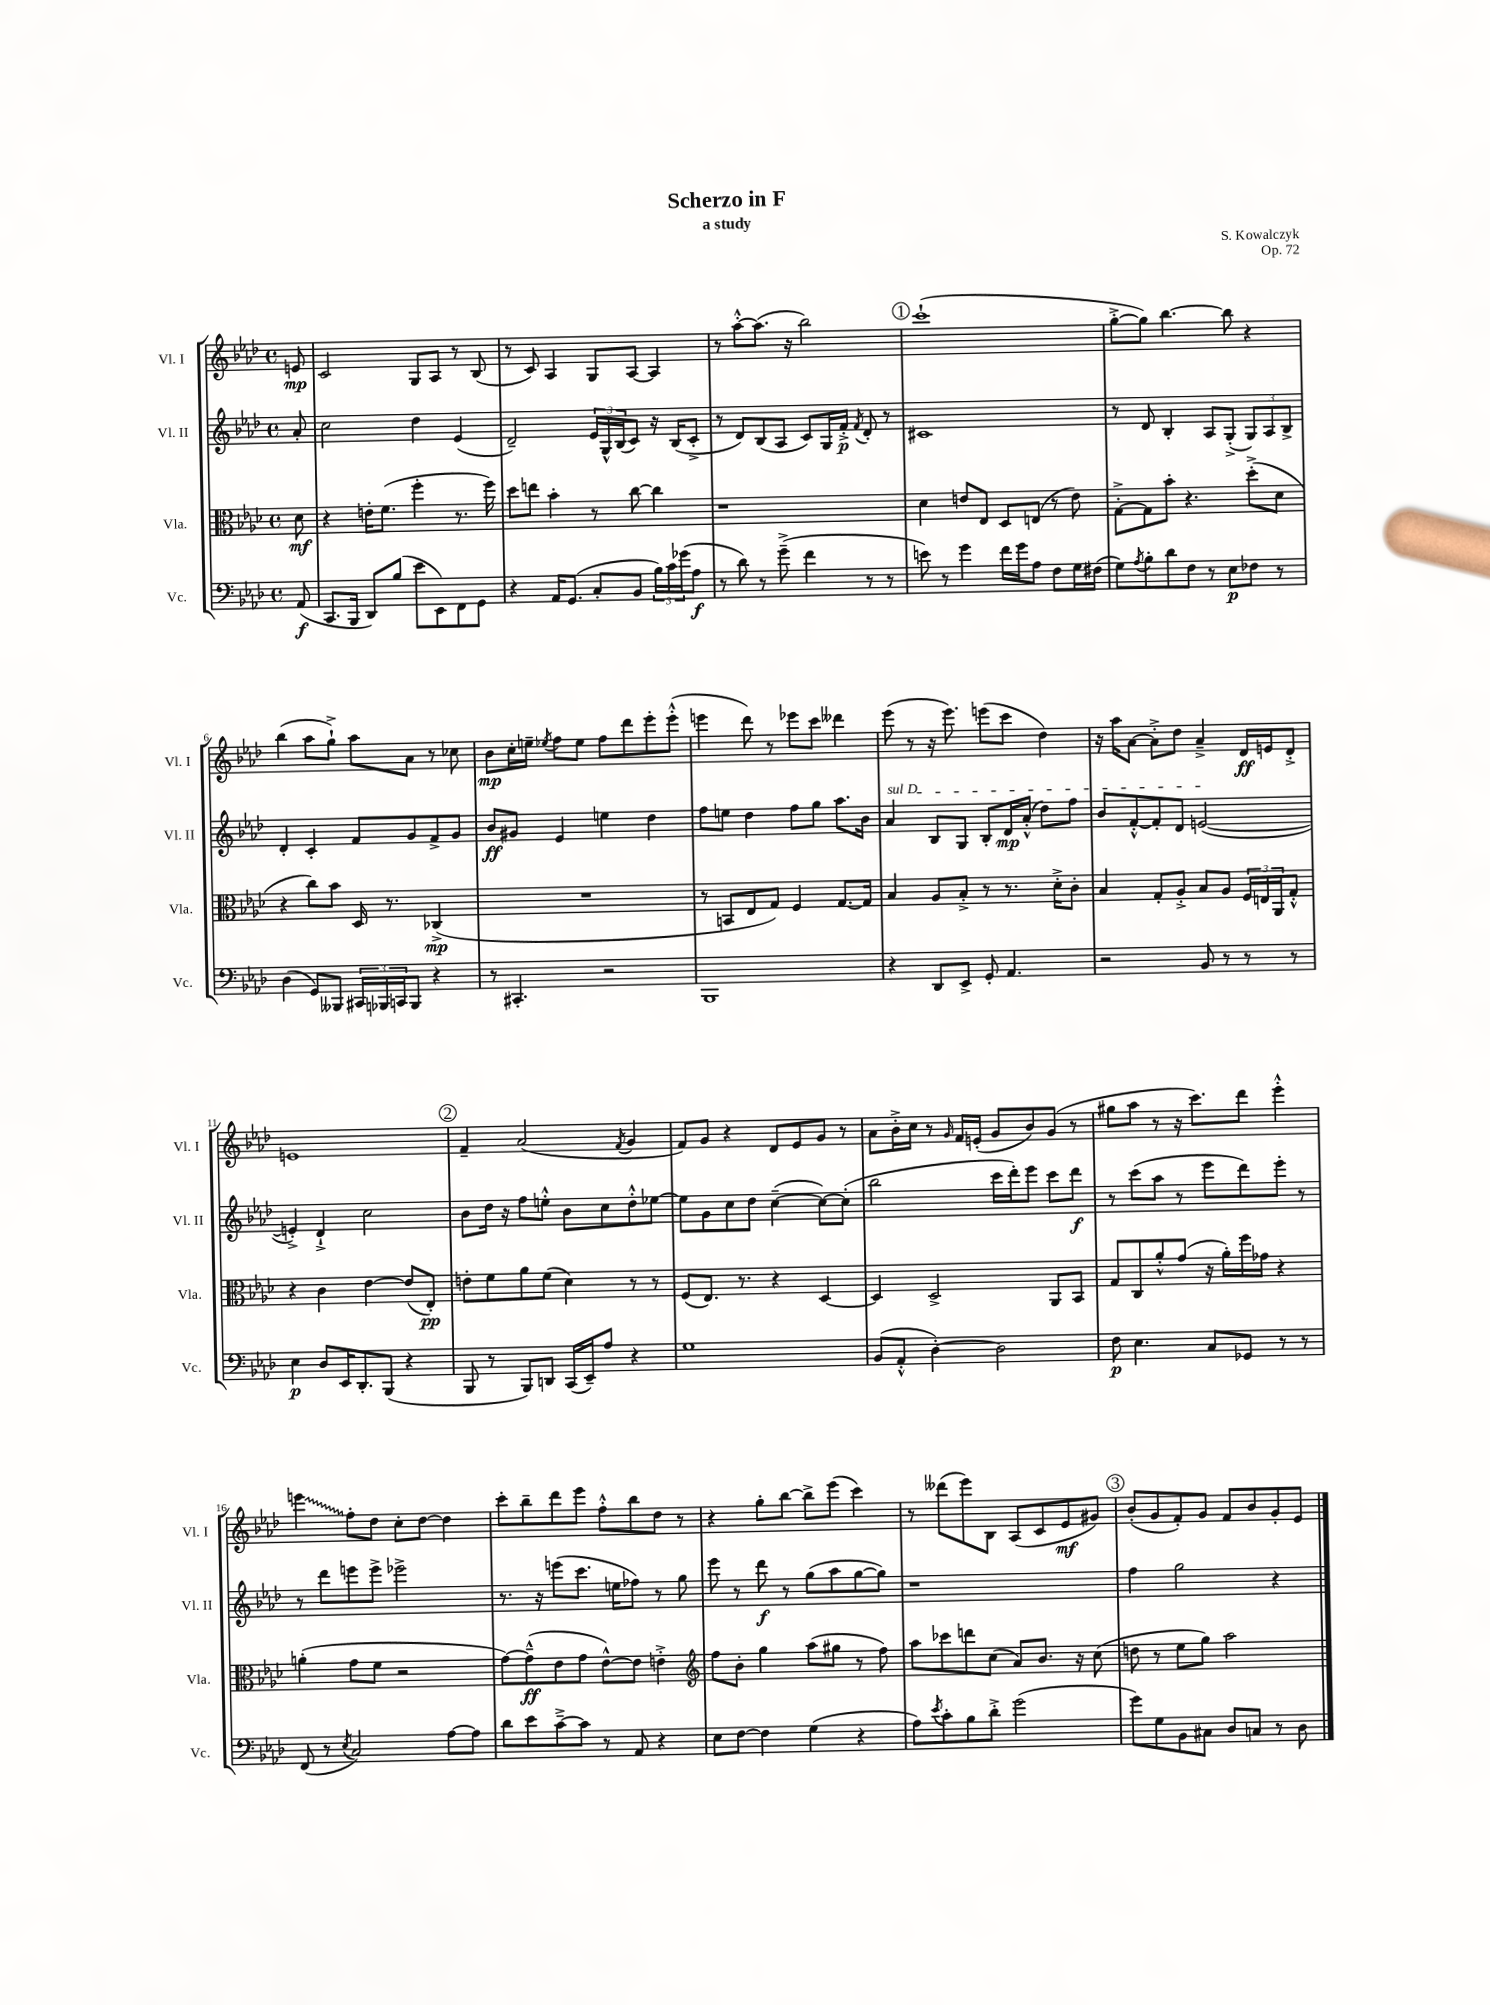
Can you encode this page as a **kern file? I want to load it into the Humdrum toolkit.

**kern	**kern	**kern	**kern
*staff4	*staff3	*staff2	*staff1
*clefF4	*clefC3	*clefG2	*clefG2
*k[b-e-a-d-]	*k[b-e-a-d-]	*k[b-e-a-d-]	*k[b-e-a-d-]
*M4/4	*M4/4	*M4/4	*M4/4
*met(c)	*met(c)	*met(c)	*met(c)
(8AA-/	8d-\	8a-'/	8e/
=	=	=	=
8.CC/L	4r	2cc\	2c/
16BBB-/Jk	.	.	.
8DD-/L)	16e'\LK	.	.
.	(8.f\J	.	.
(8B-/J	.	.	.
8e-\L	4ff'\	4dd-\	8G/L
8EE-\)	.	.	8A-/J
8FF\	8.r	(4e-/	8r
8GG\J	.	.	(8B-/
.	16ff\)	.	.
=	=	=	=
4r	8dd-\L	2d-~/)	8r
.	8ee\J	.	8c/)
16AA-/LK	4b-'\	.	4A-/
(8.GG/J	.	.	.
8C'/L	8r	24e-/LL	8G/L
.	.	24G^^/	.
.	.	(24B-/J	.
8BB-/J	[8cc\	8c/J)	[8A-/J
24B-\LL)	4cc\]	16r	4A-/]
24c\	.	.	.
.	.	(16B-/LK	.
(24g-\J	.	.	.
8A-\J	.	8c'^/J	.
=	=	=	=
8r	1r	8r	8r
8d-\)	.	8d-/L)	[8aa-'^^\L
8r	.	(8B-/	(8.aa-\]J
(8g~^\	.	8A-/J	.
.	.	.	16r
4f\	.	8c/L)	2bb-\)
.	.	16G/L	.
.	.	16f'^/JJ	.
.	.	8qf/	.
8r	.	8d-'/	.
8r	.	8r	.
=	=	=	=
8e\)	4d-\	1c#	(1ccc`
8r	.	.	.
4g\	8e/L	.	.
.	8E-/J	.	.
16f\LL	8D-/L	.	.
16g\J	.	.	.
8A-\J	(8E/J	.	.
8F\L	8r	.	.
16G\L	8e\)	.	.
(16F#\JJ	.	.	.
=	=	=	=
8G\L)	[8G'^\L	8r	[8gg'^\L
8qA-/	.	.	.
8B-'\	8G\]	8d-/	8gg\]J)
8d-\	8b-'\J	4B-'/	[4.bb-\
8F\J	4.r	.	.
8r	.	8A-/L	.
8E-\L	.	(8G'^/J	8bb-\]
8F-\J	(8dd-'^\L	12G/L)	4r
.	.	12A-/	.
8r	8d-\J	.	.
.	.	12B-^/J	.
=	=	=	=
(4D-\	4r	4d-'/	(4bb-\
8GG/L)	8cc\L)	4c'/	8aa-\L
8BBB--/J	8b-\J	.	8gg`^\J)
24CC#/LL	16D-/	8f/L	8aa-\L
24BBB-/	.	.	.
.	8.r	.	.
24CC/J	.	.	.
8BBB-/J	.	8g/	8a-\J
4r	(4C-^/	8f^/	8r
.	.	8g/J	8cc-\
=	=	=	=
8r	1r	8b-/L	8b-\L
4.CC#'/	.	8g#/J	16cc'\L
.	.	.	16ee~\JJ
.	.	.	8qee-/
.	.	4e-/	8ff\L
.	.	.	8ee-\J
2r	.	4ee\	8ff\L
.	.	.	8ddd-\
.	.	4dd-\	8eee-'\
.	.	.	(8eee-'^^\J
=	=	=	=
1BBB-	8r	8ff\L	4eee\
.	8BB/L	8ee\J	.
.	8E-/	4dd-\	8ddd-\)
.	8G/J)	.	8r
.	4F/	8ff\L	8eee-\L
.	.	8gg\J	8ccc\J
.	[8.G/L	8.aa-\L	4ddd--\
.	16G/]Jk	16b-\Jk	.
=	=	=	=
4r	4B-/	4a-/	(8eee-\
.	.	.	8r
8DD-/L	8A-/L	8B-/L	16r
.	.	.	8.eee-\)
8EE-^/J	8B-'^/J	8G/J	.
8GG'/	8r	8B-'/L	(8eee\L
4.AA-/	8.r	16d-/L	8ccc\J
.	.	(16a-'^^/JJ	.
.	.	8dd-\L)	4dd-\)
.	16d-'^\LK	.	.
.	8c'\J	8ff\J	.
=	=	=	=
2r	4B-/	8b-/L	16r
.	.	.	16aa-\LK
.	.	[8f'^^/	[8a-\J
.	8G'/L	8f'/]	8a-'^\]L
.	8A-'^/J	8d-/J	8dd-\J
8BB-/	8B-/L	([2e/	4a-~^/
8r	8A-/J	.	.
8r	24F/LL	.	16d-/LL
.	24E/	.	.
.	.	.	16e/J
.	24AA-/J	.	.
8r	8G'^^/J	.	8d-'^/J
=	=	=	=
4E-\	4r	4e'^/])	1e
8D-/L	4c\	4d-`^/	.
16EE-/K	.	.	.
8.DD-'/	.	.	.
.	[4e-\	2cc\	.
(8BBB-/J	.	.	.
4r	(8e-/]L	.	.
.	8E-'/J)	.	.
=	=	=	=
8BBB-/	8e'\L	8b-\L	4f~/
8r	8f\	16dd-\Jk	.
.	.	16r	.
8BBB-/L)	8a-\	8ff\L	(2a-/
8DD/J	(8f\J	8ee'^^\J	.
(16CC/LL	4d-\)	8b-\L	.
16EE-~/J)	.	.	.
8A-/J	.	8cc\	.
.	.	.	8qf/
4r	8r	8dd-'^^\	4g/
.	8r	[8ee-\J	.
=	=	=	=
1G	(8F/L	8ee-\]L	8f/L)
.	8.E-/J)	8g\	8g/J
.	.	8cc\	4r
.	8.r	.	.
.	.	8dd-\J	.
.	4r	([4cc~\	8d-/L
.	.	.	8e-/
.	[4D-/	8cc\_L)	8g/J
.	.	(8cc'\]J	8r
=	=	=	=
(8BB-/L	4D-/]	2bb-\	8a-\L
8AA-'^^/J	.	.	16b-'^\L
.	.	.	16cc\JJ
[4D-'\)	2D-^/	.	8r
.	.	.	16qqg/
.	.	.	16f/LL
.	.	.	(16e'/JJ
2D-\]	.	16ccc\LL	8g/L
.	.	16ddd-'\J)	.
.	.	8eee-\J	8b-/)
.	8AA-/L	8ccc\L	(8g/J
.	8BB-/J	8ddd-\J	8r
=	=	=	=
8F\	8G/L	8r	8gg#\L
4.E-\	8C/	(8ccc\L	8aa-\J
.	8a-'^^/	8aa-\J	8r
.	(8g/J	8r	16r
.	.	.	8.ccc\L)
8C/L	16r	8eee-\L	.
.	16a-'\LL)	.	.
8GG-/J	16ff\	8ddd-\)	8ddd-\J
.	16g-\JJ	.	.
8r	4r	8eee-'\J	4eee-'^^\
8r	.	8r	.
=	=	=	=
(8FF/	(4a'\	8r	4eee\
8r	.	8ddd-\L	.
8qE-/	.	.	.
2C/)	8g\L	8eee\	8ff'\L
.	8f\J	8eee^\J	8dd-\J
.	2r	2eee-^\	8cc'\L
.	.	.	[8dd-\J
[8A-\L	.	.	4dd-\]
8A-\]J	.	.	.
=	=	=	=
8d-\L	[8g\L)	8.r	8ccc'\L
8e-\	(8g~^^\]	.	8bb-~\
.	.	16r	.
[8c~^\	8e-\	(8eee\L	8ddd-\
8c\]J	8g\J	8.ccc\J	8eee-\J
8r	[8e-^^\L)	.	8ff'^^\L
.	.	16ee\LK	.
8AA-/	8e-\]J	8ff-\J)	8bb-\
4r	4e'^\	8r	8dd-\J
.	.	8gg\	8r
=	=	=	=
*	*clefG2	*	*
8E-\L	8ff\L	8eee-\	4r
[8F\J	8b-'\J	8r	.
4F\]	4gg\	8ddd-\	8gg'\L
.	.	8r	[8bb-\J
(4G\	(8aa-\L	(8gg\L	8bb-^\]L
.	8gg#\J	8aa-\	(8eee-\J
4r	8r	[8gg\	4ccc\)
.	8ff\)	8gg\]J)	.
=	=	=	=
8A-\L)	8aa-\L	1r	8r
8qe-/	.	.	.
8c'\	8ccc-\	.	(8ddd--\L
8B-\	8ddd\	.	8eee-\)
8d-'^\J	(8cc\J	.	8B-\J
(2g\	8a-/L)	.	(8A-/L
.	8.b-/J	.	8c/
.	.	.	8e-/
.	16r	.	.
.	(8cc\	.	8g#/J)
=	=	=	=
8g\L)	8dd\	4ff\	(8b-'/L
8G\	8r	.	8g/
8BB-\	8ee-\L	2gg\	8f'/)
8C#\J	8gg\J)	.	8g/J
8D-/L	2aa-\	.	8f/L
8C/J	.	.	8b-/
8r	.	4r	8g'/
8D-\	.	.	8e-/J
==	==	==	==
*-	*-	*-	*-
